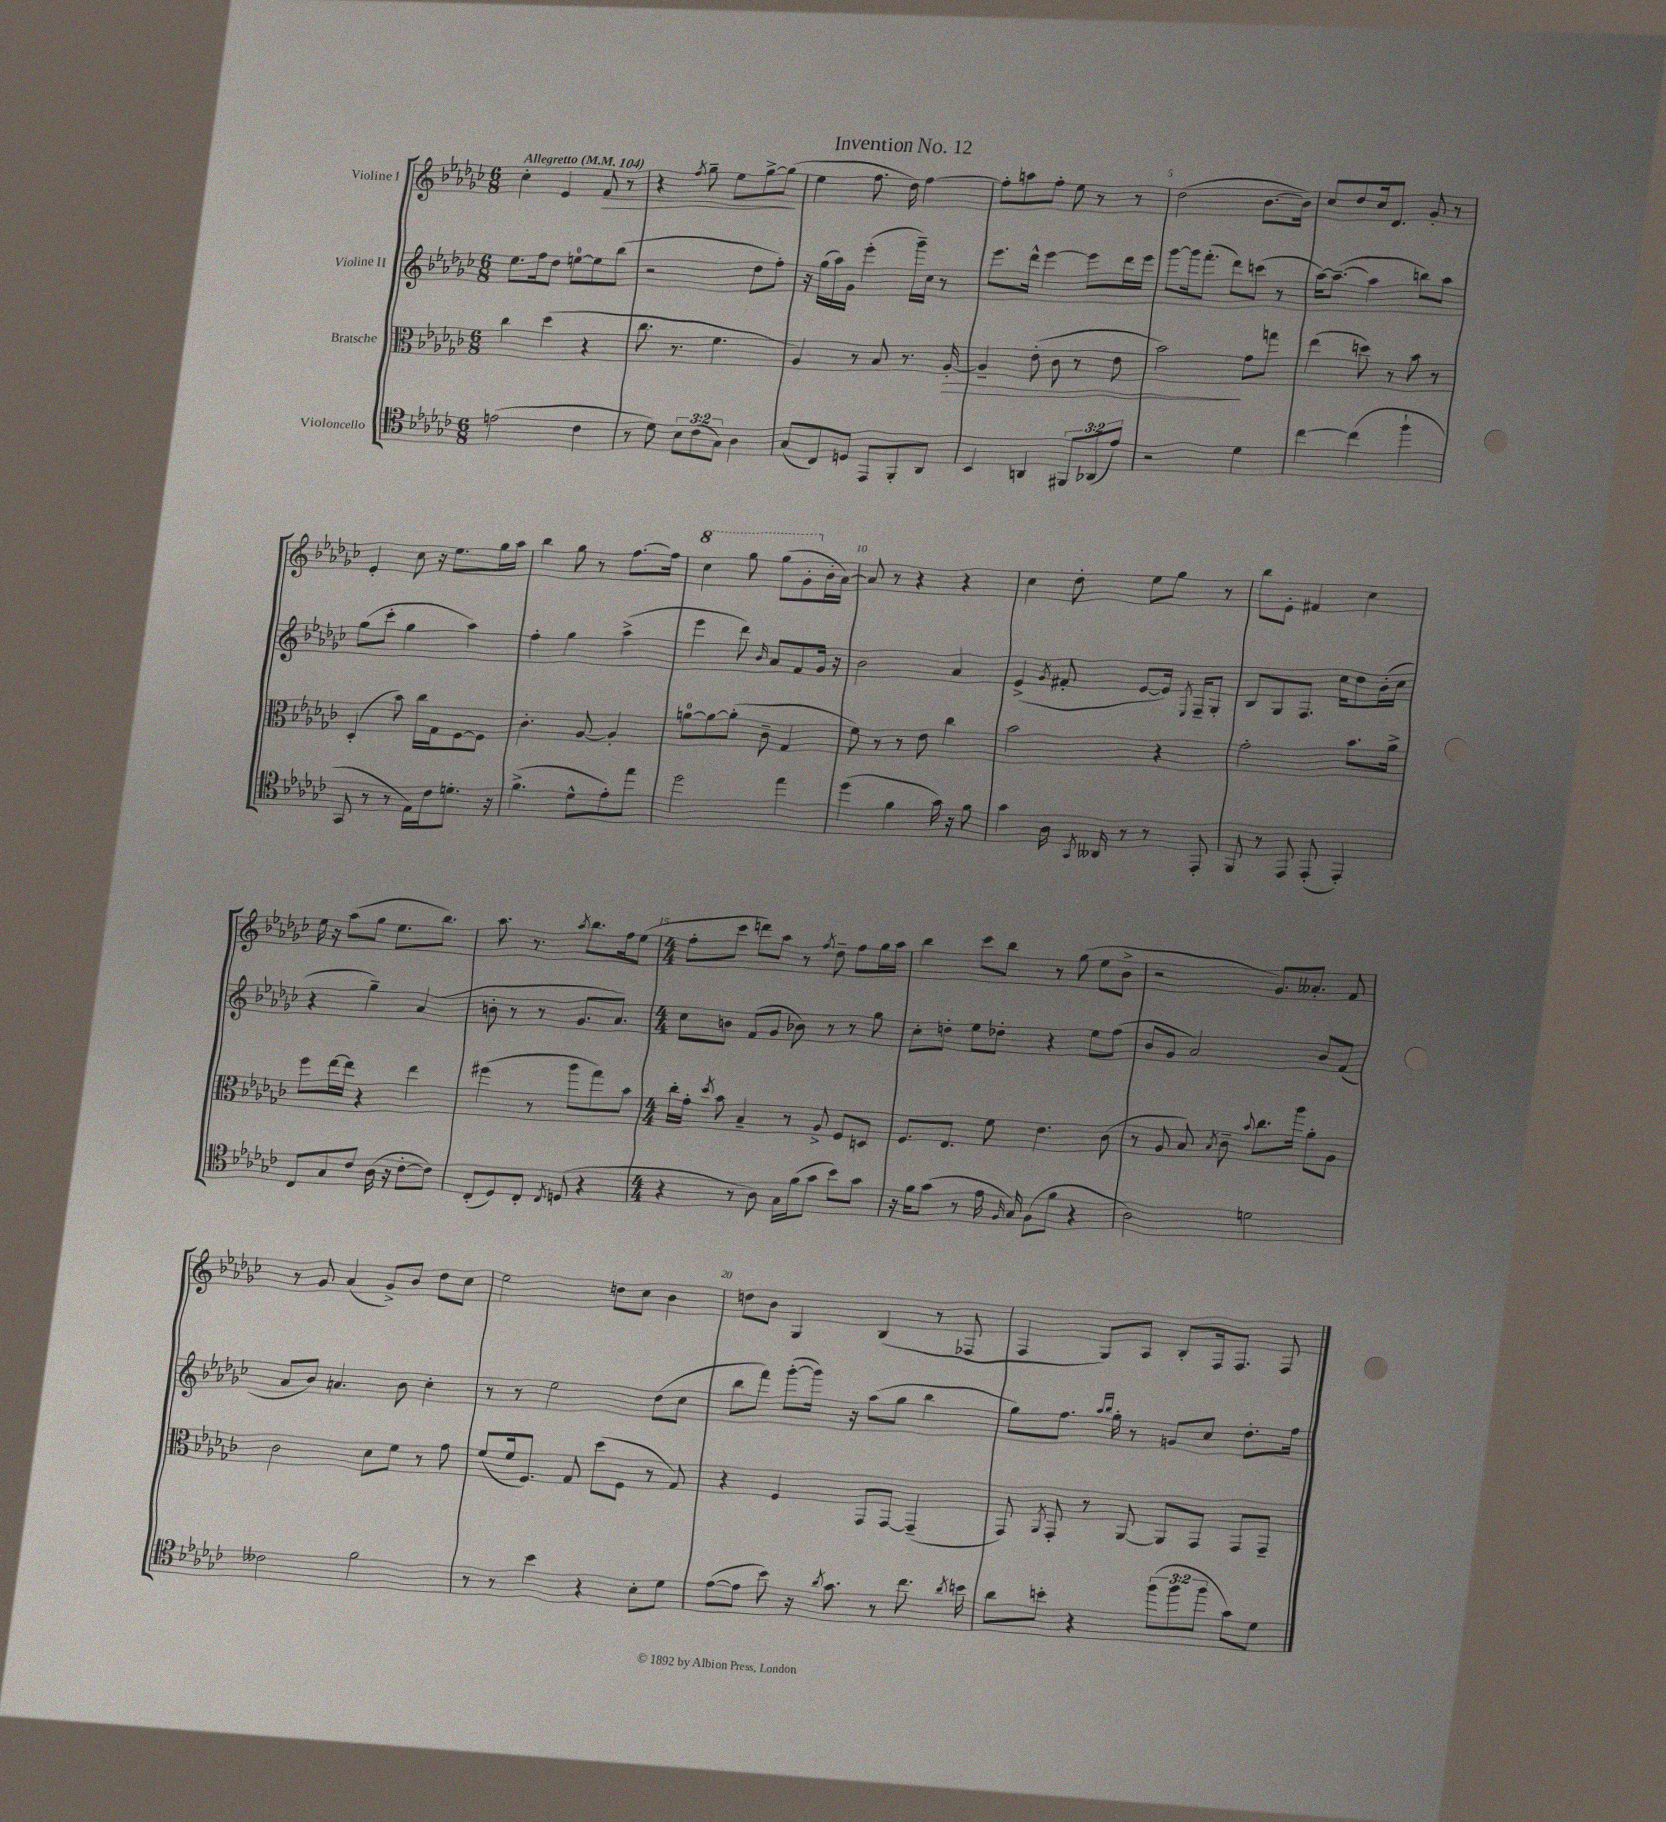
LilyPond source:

\header { title = "Invention No. 12" }
<<
\new StaffGroup <<
\new Staff = "s0" \with { instrumentName = "Violine I" } {
    \clef treble \key ges \major \numericTimeSignature \time 6/8 \tempo "Allegretto" 4 = 104
    \autoBeamOff ces''4-. ees'4 f'8\> r8 |
    r4 \acciaccatura { f''8 } ges''8-- ees''8[ ges''8~-> ges''8]\!( |
    ees''4 f''8. des''16) f''4~ |
    f''8[-. a''8 f''8]-. ees''8 r8 r8 |
    des''2( bes'8.[~ bes'16]) |
    ces''8[ des''8 ces''16 des'8.] ges'8-. r8 |
    ees'4-. ces''8 r16 ees''8.[ ges''16 aes''16] |
    bes''4 ges''8 r8 f''8.[~ f''16] |
    \ottava #1 ces'''4 ges'''8 ges'''8[( ges''8-. \ottava #0 bes'16-. aes'16]~) |
    aes'8 r8 r4 r4 |
    ces''4 des''8-. ees''8[ ges''8] r8 |
    bes''8[ ees'8]-. fis'4 ces''4 |
    ees''16 r16 aes''8[( ges''8] ees''8.[ bes''8.]) |
    aes''8. r8. \acciaccatura { aes''8 } bes''8.[ f''16 ees''8]( |
    \numericTimeSignature \time 4/4 f''8[-. ces'''8] d'''8[) aes''8] r8 \acciaccatura { f''8 } des''8-- f''8[ ges''16 aes''16] |
    bes''4 ces'''8[ bes''8] r8 ges''8( ees''8[ bes'8]-> |
    r2 ges'8.[) aeses'8.]-. f'8 |
    r8 ges'8 aes'4( ges'8[->) bes'8] des''8[ ces''8] |
    ees''2 d''8[ ces''8] bes'4 |
    d''8[ bes'8] ges4 bes4( r8 fes8 |
    f4 ges8[) aes8] bes8[-. f16 f8.] f8 \bar "|." |
}
\new Staff = "s1" \with { instrumentName = "Violine II" } {
    \clef treble \key ges \major \numericTimeSignature \time 6/8
    \autoBeamOff ees''8.[ f''16 des''8] e''8[-0~ e''8 bes''8]( |
    r2 des''8[ f''8]-.) |
    r16 ges''16[( aes''16) ges'16] ees'''4-.( ges'''16[--) ces''16] r8 |
    ees'''8.[ des'''16]-^ ees'''4~ ees'''8[ des'''16 ees'''16] |
    ges'''8[~ ges'''16 f'''8.]-.( des'''8[) c'''8]( r8 |
    aes''16[~) aes''8.]~--( aes''4 b''8[) aes''8] |
    ges''8[( ces'''8]-. ges''4 aes''4) |
    f''4-. ges''4 aes''4->( |
    ees'''4 des'''8) \grace { bes'16 } aes'8[ f'8 ges'16] r16 |
    bes'2 aes'4 |
    ees'4->( \acciaccatura { ges'8 } fis'8-. ees'8[~ ees'16]) \acciaccatura { ees8 } f16[-- ges8]-. |
    bes8[ ges8 f8.] ces''16[ des''8 bes'16-.( ces''16] |
    r4 ges''4--) aes'4( |
    b'8-. r8 r8 ges'8.[ aes'8.]) |
    \numericTimeSignature \time 4/4 ces''8[ b'8] f'8[( ges'8] bes'8) r8 r8 ges''8 |
    ces''8[-. d''8]-. ees''8[ des''8]-. r4 ees''8[ f''8]( |
    bes'8[ ges'8] aes'2) bes'8[ f'8]( |
    aes'8[ bes'8]) a'4. bes'8 ces''4-. |
    r8 r8 ees''2 des''8[( ces''8] |
    bes''8[ f'''8]) ges'''8[~-.( ges'''16]) r16 aes''8[( ges''8] bes''4 |
    ges''8[) f''8.] \grace { aes''16[ bes''16] } ges''16-. r8 g'8[ ces''8] des''8.[-. f''16] \bar "|." |
}
\new Staff = "s2" \with { instrumentName = "Bratsche" } {
    \clef alto \key ges \major \numericTimeSignature \time 6/8
    \autoBeamOff ces''4 des''4( r4 |
    ces''8. r8. f'4. |
    aes4) r8 bes8 r8. aes16~-.\> |
    aes4-- ees'8-.( ces'8 r8 ees'8 |
    bes'2\!) ges'8[ g''8] |
    ees''4( d''8) r8 bes'8 r8 |
    des4-.( bes'8) ces''16[ ges16 f8~ f8] |
    ces'4.-. aes8~ aes4-. |
    a'8[-0~ a'8~ a'8]-.( ces'8-- ges4 |
    f'8) r8 r8 ees'8 ces''4 |
    bes'2 r4 |
    ges'2-. bes'8.[ aes'16]-> |
    f''8[ ees''16~ ees''16] r4 ees''4 |
    fis''4( r8 aes''8[ ges''8) bes'8] |
    \numericTimeSignature \time 4/4 ces''16[-. ges'16]-. \acciaccatura { des''8 } bes'8 bes4-- r8 aes8-> f8[ d8] |
    f8.[ ees8.] f'8 ees'4. ces'8( |
    r8 aes8 bes8) \acciaccatura { bes8 } ces'8-- \appoggiatura { bes'8 } ces''8.[ aes''16] aes'8[-. aes8] |
    ces'2 des'8[ f'8] r8 ges'8 |
    f'8[( f'16 f8.]) ges8 des''8[( f8] r8 ges8) |
    r4 f4 ges,8[ ges,8]~ ges,4--( |
    ges,8) \acciaccatura { aes,8 } ges,8-. r8 aes,8~ aes,8[ ges,8] ges,8[ ges,8]-- \bar "|." |
}
\new Staff = "s3" \with { instrumentName = "Violoncello" } {
    \clef tenor \key ges \major \numericTimeSignature \time 6/8 \override Staff.TupletNumber.text = #tuplet-number::calc-fraction-text
    \autoBeamOff e'2( ces'4 |
    r8 des'8) \tuplet 3/2 { bes8[ ces'8( ges8]) } aes4 |
    ges8[( ces8) d8] ees,8[ f,8-. aes,8] |
    bes,4 a,4 \tuplet 3/2 { fis,8[ aes,8( ees'8]) } |
    r2 des'4 |
    ces''4~ ces''4( f''4-! |
    ges,8 r8 r8 ees16[) ces'16 d'8.]-. r16 |
    f'4.->( des'8[-^ ees'8-.) ees''8] |
    des''2 ees''4 |
    des''4( f'4 ges'16) r16 f'8 |
    ges'4 aes16 \acciaccatura { ges,8 } aeses,16 r8 r8 ees,8-. |
    f,8 r8 ees,8 ees,8-.( ees,4-.) |
    ces8[ ges8 ces'8] aes16( r16 ces'8[~-. ces'8]) |
    ces8[-.( des8) ces8]-. \acciaccatura { ces8 } d8( r4 |
    \numericTimeSignature \time 4/4 r4 r8 aes8) ges16[ f'16( ges'8] bes'8[) ges'8] |
    r16 f'16[ ges'8]( r8 ees'16 \grace { f16 } ges16) f8[( f'8] r4 |
    aes2) d'2 |
    ceses'2 f'2 |
    r8 r8 bes'4 r4 bes8[-. des'8] |
    ees'8[~( ees'8] bes'8) r16 \acciaccatura { aes'8 } ges'8. r8 ces''8. \acciaccatura { aes'8 } b'16 |
    aes'8[ b'8]-. r4 \tuplet 3/2 { f''8[( f''8 f''8] } ges'8[) des'8] \bar "|." |
}
>>
>>
\layout { \context { \Score \override BarNumber.break-visibility = ##(#f #t #t) barNumberVisibility = #(every-nth-bar-number-visible 5) } }
